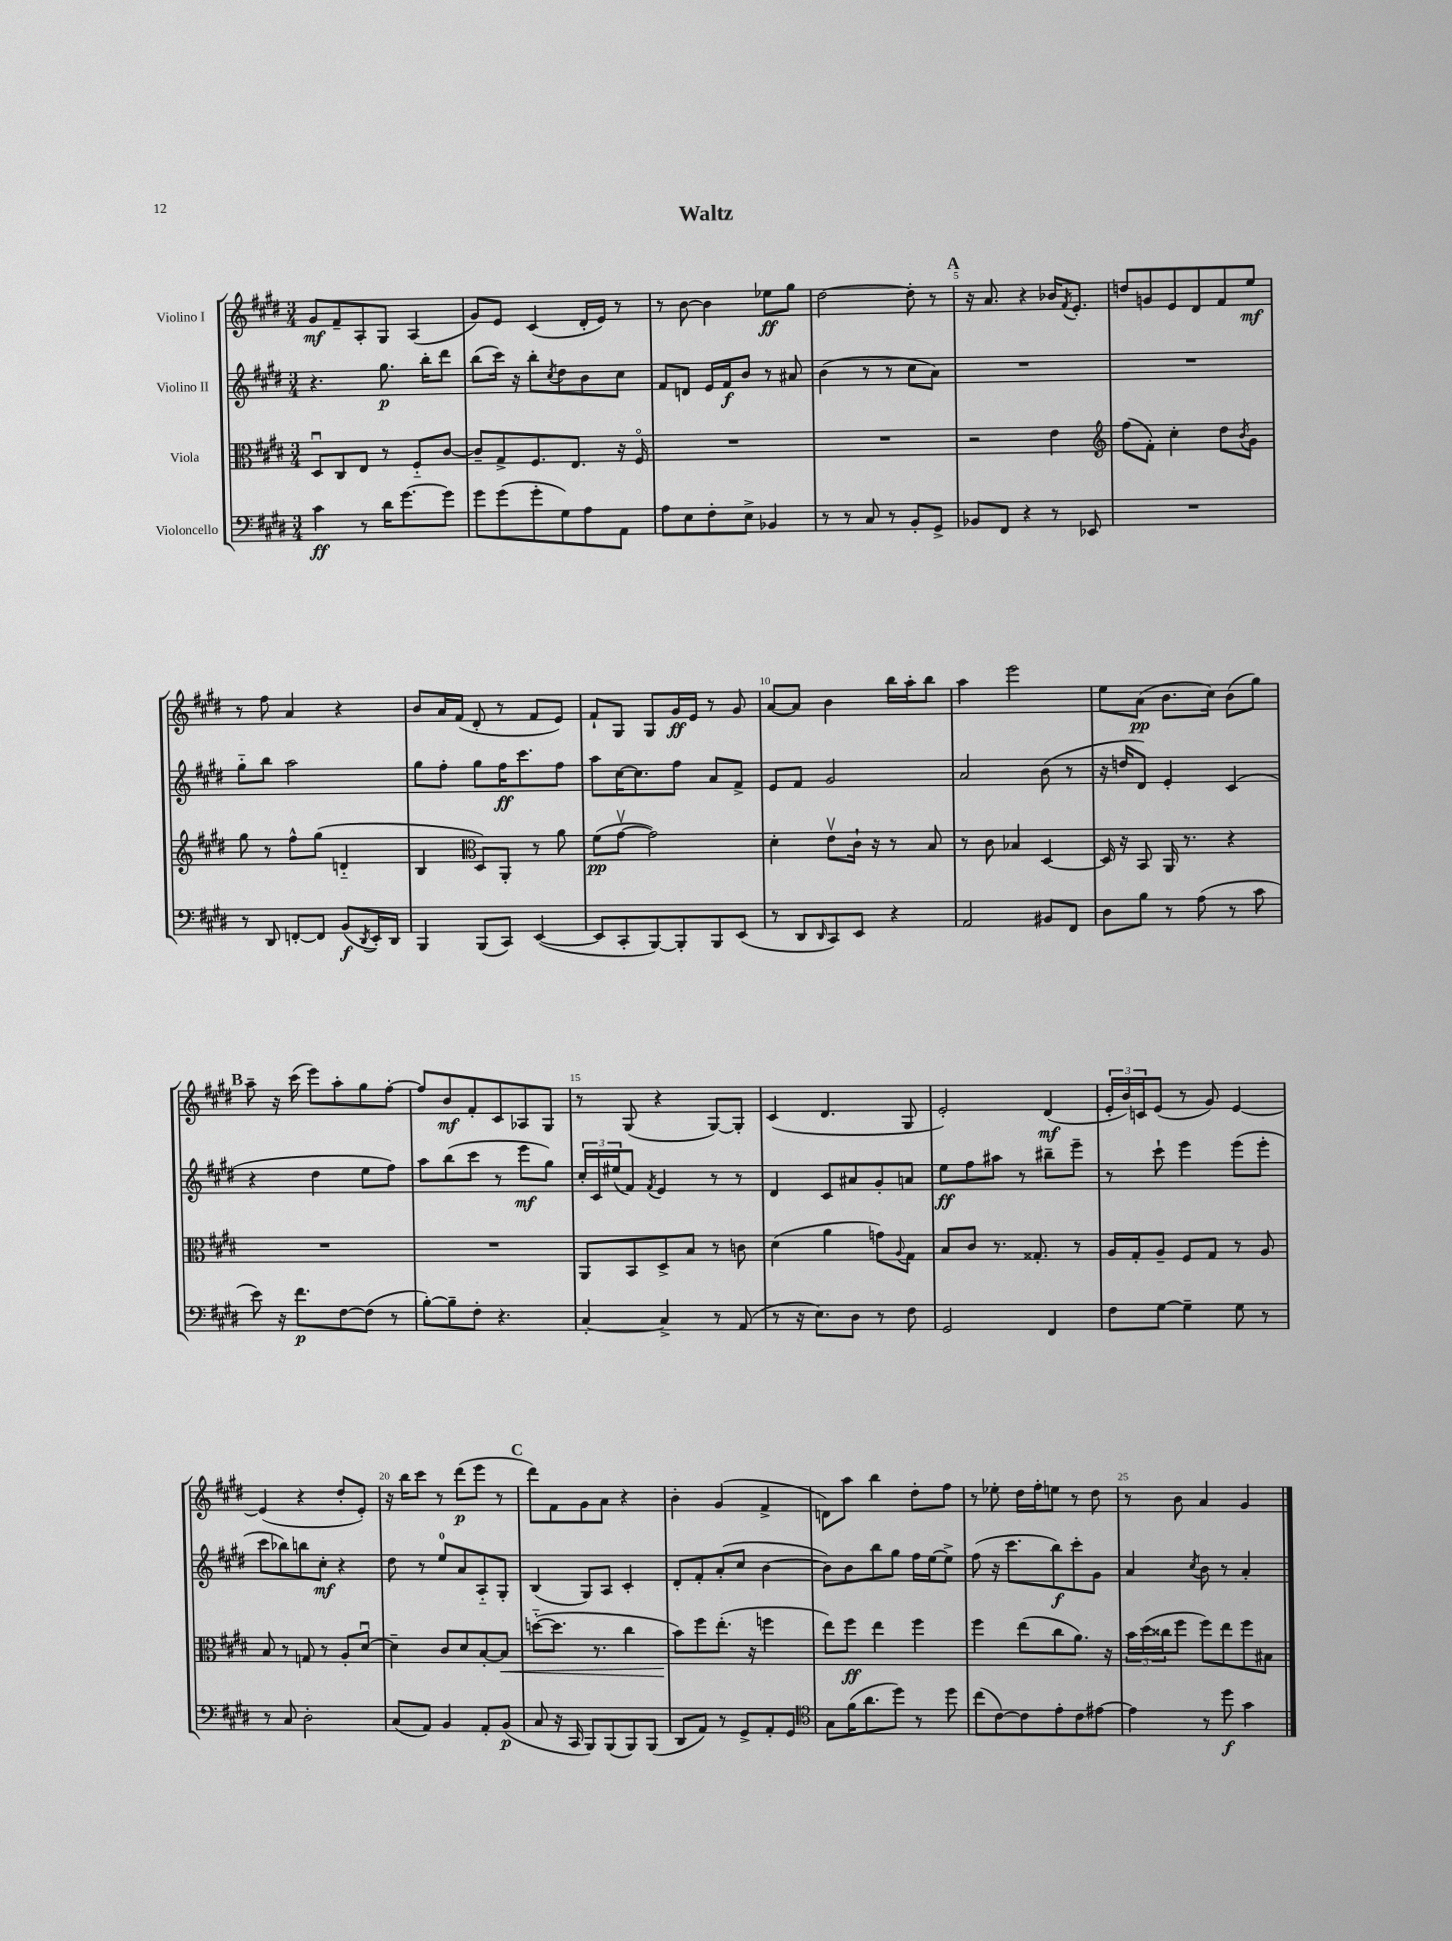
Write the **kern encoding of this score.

**kern	**dynam	**kern	**dynam	**kern	**dynam	**kern	**dynam
*part4	*part4	*part3	*part3	*part2	*part2	*part1	*part1
*staff4	*staff4	*staff3	*staff3	*staff2	*staff2	*staff1	*staff1
*I"Violoncello	*	*I"Viola	*	*I"Violino II	*	*I"Violino I	*
*clefF4	*	*clefC3	*	*clefG2	*	*clefG2	*
*k[f#c#g#d#]	*	*k[f#c#g#d#]	*	*k[f#c#g#d#]	*	*k[f#c#g#d#]	*
*M3/4	*	*M3/4	*	*M3/4	*	*M3/4	*
=1	=1	=1	=1	=1	=1	=1	=1
4c#\	ff	8D#u/L	.	4.r	.	8g#/L	mf
.	.	8C#/	.	.	.	8f#~/	.
8r	.	8E/J	.	.	.	8A'/	.
16d#\KL	.	8r	.	8.gg#\	p	8G#/J	.
[8.g#\	.	.	.	.	.	.	.
.	.	8F#/L	.	.	.	(4A/	.
.	.	.	.	16bb'\KL	.	.	.
8g#\J]	.	[8c#/J	.	8ddd#\J	.	.	.
=2	=2	=2	=2	=2	=2	=2	=2
8g#\L	.	8c#~/L]	.	(8bb\L	.	8g#/L)	.
(8g#\	.	8G#^/	.	16ccc#\Jk)	.	8e/J	.
.	.	.	.	16r	.	.	.
8g#'\	.	8.F#/	.	8bb'\L	.	(4c#/	.
.	.	.	.	8qcc#/	.	.	.
8G#\)	.	.	.	8dd#\	.	.	.
.	.	8.E/J	.	.	.	.	.
8A\	.	.	.	8b\	.	16d#'/LL	.
.	.	.	.	.	.	16e/JJ)	.
8AA\J	.	16r	.	8cc#\J	.	8r	.
.	.	16F#/	.	.	.	.	.
=3	=3	=3	=3	=3	=3	=3	=3
8A\L	.	2.r	.	8f#/L	.	8r	.
8E\	.	.	.	8dn/J	.	[8b\	.
8F#'\	.	.	.	16e/LL	.	4b\]	.
.	.	.	.	16f#/J	f	.	.
8E^\J	.	.	.	8b/J	.	.	.
4BB-X/	.	.	.	8r	.	8ee-X\L	ff
.	.	.	.	8a#X/	.	8gg#\J	.
=4	=4	=4	=4	=4	=4	=4	=4
8r	.	2.r	.	(4b\	.	[2dd#\	.
8r	.	.	.	.	.	.	.
8C#/	.	.	.	8r	.	.	.
8r	.	.	.	8r	.	.	.
8BB'/L	.	.	.	8cc#\L	.	8dd#'\]	.
8GG#^/J	.	.	.	8a\J)	.	8r	.
!!LO:REH:place=s1:t=A
=5	=5	=5	=5	=5	=5	=5	=5
8BB-X/L	.	2r	.	2.r	.	16r	.
.	.	.	.	.	.	8.a/	.
8FF#/J	.	.	.	.	.	.	.
4r	.	.	.	.	.	4r	.
8r	.	4e\	.	.	.	16b-X/KL	.
.	.	.	.	.	.	8qf#/	.
.	.	.	.	.	.	8.e'/J	.
8EE-X/	.	.	.	.	.	.	.
=6	=6	=6	=6	=6	=6	=6	=6
*	*	*clefG2	*	*	*	*	*
2.r	.	(8ff#\L	.	2.r	.	8ddn/L	.
.	.	8f#'\J)	.	.	.	8gn/	.
.	.	4cc#'\	.	.	.	8e/	.
.	.	.	.	.	.	8d#/	.
.	.	8dd#\L	.	.	.	8f#/	.
.	.	8qb/	.	.	.	.	.
.	.	8g#\J	.	.	.	8ee/J	mf
!!LO:LB:g=z
=7	=7	=7	=7	=7	=7	=7	=7
8r	.	8gg#\	.	8gg#\L	.	8r	.
8DD#/	.	8r	.	8bb\J	.	8ff#\	.
[8FFn'/L	.	8ff#^^\L	.	2aa\	.	4a/	.
8FF/J]	.	(8gg#\J	.	.	.	.	.
(8BB/L	f	4dn/	.	.	.	4r	.
8qDD#/	.	.	.	.	.	.	.
16EE'/L)	.	.	.	.	.	.	.
16DD#/JJ	.	.	.	.	.	.	.
=8	=8	=8	=8	=8	=8	=8	=8
4BBB/	.	4B/	.	8gg#\L	.	8b/L	.
.	.	.	.	8ff#'\J	.	16a/L	.
.	.	.	.	.	.	(16f#/JJ	.
*	*	*clefC3	*	*	*	*	*
(8BBB/L	.	8D#/L)	.	8gg#\L	.	8d#'/	.
8CC#/J)	.	8AA'/J	.	16ff#\K	ff	8r	.
.	.	.	.	8.ccc#\	.	.	.
([4EE/	.	8r	.	.	.	8f#/L	.
.	.	8a\	.	8ff#\J	.	8e/J)	.
=9	=9	=9	=9	=9	=9	=9	=9
8EE/L]	.	(8f#\L	pp	8aa\L	.	8f#`/L	.
8CC#'/	.	[8g#v\J	.	[16cc#\K	.	8G#/J	.
.	.	.	.	8.cc#\]	.	.	.
[8BBB/)	.	2g#\])	.	.	.	8G#/L	.
8BBB'/]	.	.	.	8ff#\J	.	16g#/L	ff
.	.	.	.	.	.	16e/JJ	.
8BBB/	.	.	.	8a/L	.	8r	.
(8EE/J	.	.	.	8f#^/J	.	8g#/	.
=10	=10	=10	=10	=10	=10	=10	=10
8r	.	4d#'\	.	8e/L	.	[8a/L	.
8DD#/L	.	.	.	8f#/J	.	8a/J]	.
16qqDD#/	.	.	.	.	.	.	.
8CC#/)	.	8ev\L	.	2g#/	.	4b\	.
8EE/J	.	16c#`\Jk	.	.	.	.	.
.	.	16r	.	.	.	.	.
4r	.	8r	.	.	.	16bb\LL	.
.	.	.	.	.	.	16aa'\J	.
.	.	8B/	.	.	.	8bb\J	.
=11	=11	=11	=11	=11	=11	=11	=11
2AA/	.	8r	.	2a/	.	4aa\	.
.	.	8c#\	.	.	.	.	.
.	.	4B-X/	.	.	.	2eee\	.
8BB#X/L	.	[4D#/	.	(8b\	.	.	.
8FF#/J	.	.	.	8r	.	.	.
=12	=12	=12	=12	=12	=12	=12	=12
8D#\L	.	16D#/]	.	16r	.	8ee\L	.
.	.	16r	.	16ddn/KL	.	.	.
8B\J	.	8BB/	.	8d#/J)	.	(8a\J	pp
8r	.	16AA/	.	4e'/	.	8.b\L	.
.	.	8.r	.	.	.	.	.
(8A\	.	.	.	.	.	.	.
.	.	.	.	.	.	16cc#\Jk)	.
8r	.	4r	.	(4c#/	.	(8b\L	.
8c#\	.	.	.	.	.	8gg#\J)	.
!!LO:LB:g=z
!!LO:REH:place=s1:t=B
=13	=13	=13	=13	=13	=13	=13	=13
8e\)	.	2.r	.	4r	.	8aa~\	.
16r	.	.	.	.	.	16r	.
8.f#\L	p	.	.	.	.	(16ccc#\	.
.	.	.	.	4dd#\	.	8eee\L)	.
[8F#\	.	.	.	.	.	8aa'\	.
(8F#\J]	.	.	.	8ee\L	.	8gg#\	.
8r	.	.	.	8ff#\J)	.	[8ff#'\J	.
=14	=14	=14	=14	=14	=14	=14	=14
[8B'\L)	.	2.r	.	8aa\L	.	8ff#/L]	.
8B~\]	.	.	.	(8bb\	.	8b/	mf
8F#'\J	.	.	.	8ccc#\J	.	8f#'/	.
4.r	.	.	.	8r	.	8c#/	.
.	.	.	.	8eee\L	mf	8A-X/	.
.	.	.	.	8gg#\J)	.	8G#/J	.
=15	=15	=15	=15	=15	=15	=15	=15
[4C#'/	.	8AA/L	.	24cc#'/LL	.	8r	.
.	.	.	.	24c#/	.	.	.
.	.	.	.	(24ee#X/J	.	.	.
.	.	8BB/	.	8f#/J)	.	(8G#/	.
.	.	.	.	8qf#/	.	.	.
4C#^/]	.	8D#^/	.	4e/	.	4r	.
.	.	8B/J	.	.	.	.	.
8r	.	8r	.	8r	.	[8G#/L)	.
(8AA/	.	8cn\	.	8r	.	8G#'/J]	.
=16	=16	=16	=16	=16	=16	=16	=16
8r	.	(4d#\	.	4d#/	.	(4c#/	.
16r	.	.	.	.	.	.	.
8.E\L)	.	.	.	.	.	.	.
.	.	4a\	.	8c#/L	.	4.d#/	.
8D#\J	.	.	.	8a#X/	.	.	.
8r	.	8gn\L)	.	8g#'/	.	.	.
.	.	8qqA/	.	.	.	.	.
8F#\	.	8G#\J	.	8an/J	.	8G#/	.
=17	=17	=17	=17	=17	=17	=17	=17
2GG#/	.	8B/L	.	8ee\L	ff	2e'/)	.
.	.	8c#/J	.	8ff#\	.	.	.
.	.	8.r	.	8aa#X\J	.	.	.
.	.	.	.	8r	.	.	.
.	.	8.G##X'/	.	.	.	.	.
4FF#/	.	.	.	8bb#X~\L	.	(4d#/	mf
.	.	8r	.	8eee~\J	.	.	.
=18	=18	=18	=18	=18	=18	=18	=18
8F#\L	.	16A/LL	.	8r	.	24e'/LL	.
.	.	.	.	.	.	24b/)	.
.	.	16G#'/J	.	.	.	.	.
.	.	.	.	.	.	24cn/J	.
[8G#\J	.	8A~/J	.	8ccc#`\	.	(8e/J	.
4G#~\]	.	8F#/L	.	4eee\	.	8r	.
.	.	8G#/J	.	.	.	8g#/)	.
8G#\	.	8r	.	(8eee\L	.	[4e/	.
8r	.	8A/	.	8eee'\J	.	.	.
!!LO:LB:g=z
=19	=19	=19	=19	=19	=19	=19	=19
8r	.	8B/	.	8ccc#\L	.	(4e/]	.
8C#/	.	8r	.	8bb-X\)	.	.	.
2D#'\	.	8Gn/	.	8bbn\	.	4r	.
.	.	8r	.	8cc#'\J	mf	.	.
.	.	8A'/L	.	4r	.	8dd#'/L	.
.	.	[8d#u/J	.	.	.	8e'/J)	.
=20	=20	=20	=20	=20	=20	=20	=20
(8C#/L	.	4d#~\]	.	8dd#\	.	16r	.
.	.	.	.	.	.	16bb\KL	.
8AA/J)	.	.	.	8r	.	8ccc#\J	.
4BB/	.	8c#/L	.	8ee/L	.	8r	.
.	.	8d#/	.	8a/	.	(8ddd#\L	p
8AA'/L	.	[8B'/	.	8A/	.	8eee\J	.
!	!	!	!LO:HP:b	!	!	!	!
(8BB/J	p	8B/J]	<	8G#'/J	.	8r	.
!!LO:REH:place=s1:t=C
=21	=21	=21	=21	=21	=21	=21	=21
8C#/	.	([8ddn\L	.	(4B/	.	8ddd#\L)	.
16r	.	8.dd\J]	.	.	.	8f#\	.
16CC#/	.	.	.	.	.	.	.
8BBB/L)	.	.	.	8G#/L)	.	8g#\	.
.	.	8.r	.	.	.	.	.
(8BBB/	.	.	.	8A/J	.	8a\J	.
8BBB/)	.	4cc#\	.	4c#'/	.	4r	.
(8BBB/J	.	.	.	.	.	.	.
=22	=22	=22	=22	=22	=22	=22	=22
8DD#/L	.	8b\L)	.	8d#'/L	.	4b'\	.
8AA/J)	.	8ff#\	[	8f#'/	.	.	.
8r	.	(8.ee'\J	.	(8a'/	.	(4g#/	.
8GG#^/L	.	.	.	8cc#/J	.	.	.
.	.	16r	.	.	.	.	.
8AA'/	.	4ffn\	.	[4b\	.	4f#^/	.
8GG#/J	.	.	.	.	.	.	.
=23	=23	=23	=23	=23	=23	=23	=23
*clefC4	*	*	*	*	*	*	*
8G#\L	.	8ee\L)	.	8b\L])	.	8dn\L)	.
(16f#\K	.	8ff#\J	ff	8b\	.	8aa\J	.
8.a\	.	.	.	.	.	.	.
.	.	4ee\	.	8bb\	.	4bb\	.
8dd#\J)	.	.	.	8gg#\J	.	.	.
8r	.	4ff#\	.	16ff#\LL	.	8dd#'\L	.
.	.	.	.	[16ee\J	.	.	.
8dd#\	.	.	.	8ee^\J]	.	8ff#\J	.
=24	=24	=24	=24	=24	=24	=24	=24
(8cc#\L	.	4ff#\	.	(8ff#\	.	8r	.
[8c#\)	.	.	.	16r	.	8ee-X'\	.
.	.	.	.	8.ccc#\L	.	.	.
8c#\]	.	(8ee\L	.	.	.	16dd#\LL	.
.	.	.	.	.	.	16ff#'\J	.
8e'\	.	8cc#\	.	8bb\)	f	8een\J	.
8c#\	.	8.a\J)	.	8ccc#'\	.	8r	.
[8e#X\J	.	.	.	8g#\J	.	8dd#\	.
.	.	16r	.	.	.	.	.
=25	=25	=25	=25	=25	=25	=25	=25
4e#\]	.	24b\LL	.	4a/	.	8r	.
.	.	(24dd#\	.	.	.	.	.
.	.	24cc##X\J	.	.	.	.	.
.	.	8ff#\J	.	.	.	8b\	.
.	.	.	.	8qcc#/	.	.	.
8r	.	8ff#\L)	.	8b\	.	4a/	.
8dd#\	f	8ee\	.	8r	.	.	.
4g#\	.	8ff#\	.	4a'/	.	4g#/	.
.	.	8B#X\J	.	.	.	.	.
==	==	==	==	==	==	==	==
*-	*-	*-	*-	*-	*-	*-	*-
